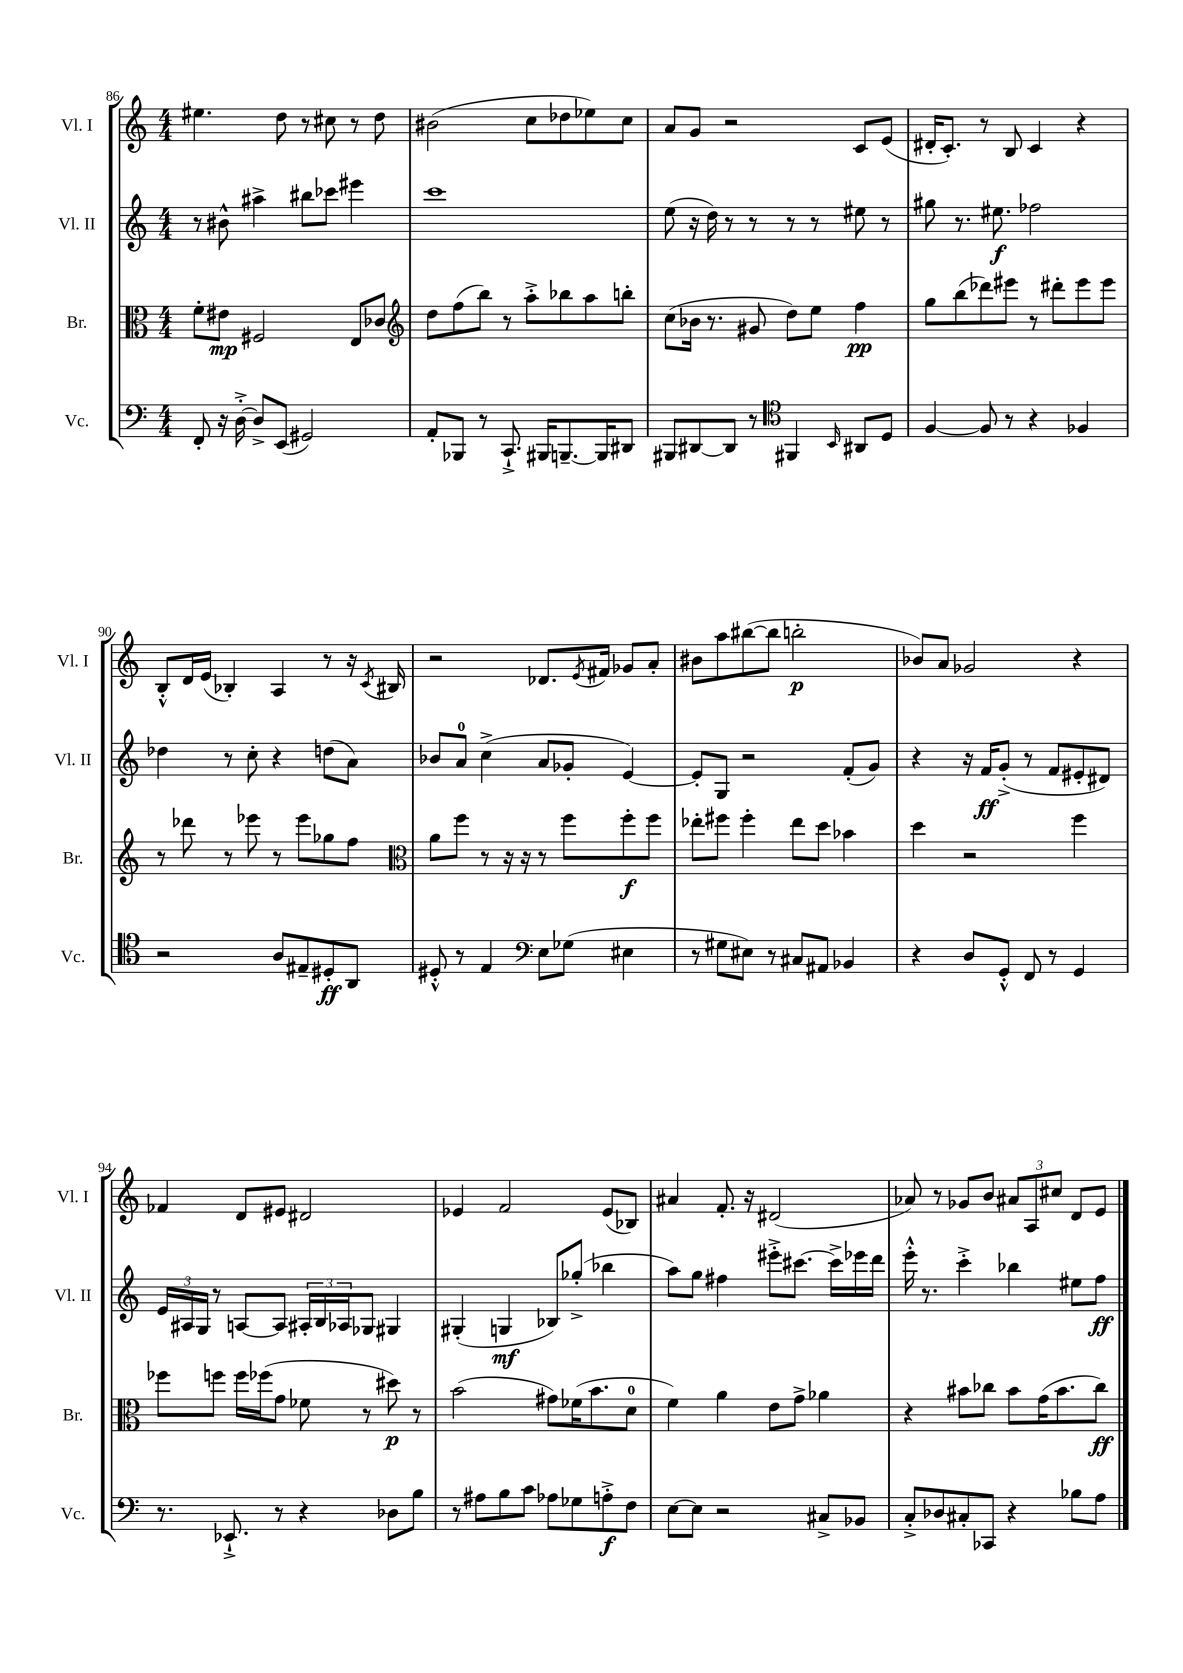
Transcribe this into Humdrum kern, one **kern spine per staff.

**kern	**dynam	**kern	**dynam	**kern	**dynam	**kern	**dynam
*part4	*part4	*part3	*part3	*part2	*part2	*part1	*part1
*staff4	*staff4	*staff3	*staff3	*staff2	*staff2	*staff1	*staff1
*I"Vc.	*	*I"Br.	*	*I"Vl. II	*	*I"Vl. I	*
*I'Vc.	*	*I'Br.	*	*I'Vl. II	*	*I'Vl. I	*
*clefF4	*	*clefC3	*	*clefG2	*	*clefG2	*
*k[]	*	*k[]	*	*k[]	*	*k[]	*
*M4/4	*	*M4/4	*	*M4/4	*	*M4/4	*
=86	=86	=86	=86	=86	=86	=86	=86
8FF'/	.	8f'\L	.	8r	.	4.ee#X\	.
16r	.	8e#X\J	mp	8b#X^^\	.	.	.
[16D'^\	.	.	.	.	.	.	.
8D^/L]	.	2F#X/	.	4aa#X^\	.	.	.
(8EE/J	.	.	.	.	.	8dd\	.
2GG#X/)	.	.	.	8bb#X\L	.	8r	.
.	.	.	.	8ccc-X\J	.	8cc#X\	.
.	.	8E/L	.	4eee#X\	.	8r	.
.	.	8c-X/J	.	.	.	8dd\	.
=87	=87	=87	=87	=87	=87	=87	=87
*	*	*clefG2	*	*	*	*	*
8AA'/L	.	8dd\L	.	1ccc	.	(2b#X\	.
8BBB-X/J	.	(8ff\	.	.	.	.	.
8r	.	8bb\J)	.	.	.	.	.
8.CC`^/	.	8r	.	.	.	.	.
.	.	8aa'^\L	.	.	.	8cc\L	.
16BBB#X/KL	.	.	.	.	.	.	.
[8.BBBn~/	.	8bb-X\	.	.	.	8dd-X\	.
.	.	8aa\	.	.	.	8ee-X\)	.
16BBB/K]	.	.	.	.	.	.	.
8DD#X/J	.	8bbn'\J	.	.	.	8cc\J	.
=88	=88	=88	=88	=88	=88	=88	=88
8BBB#X/L	.	(8cc\L	.	(8ee\	.	8a/L	.
[8DD#X/	.	16b-X\Jk	.	16r	.	8g/J	.
.	.	8.r	.	16dd\)	.	.	.
8DD#/J]	.	.	.	8r	.	2r	.
8r	.	8g#X/	.	8r	.	.	.
*clefC4	*	*	*	*	*	*	*
4FF#X/	.	8dd\L)	.	8r	.	.	.
.	.	8ee\J	.	8r	.	.	.
16qqBB/	.	.	.	.	.	.	.
8AA#X/L	.	4ff\	pp	8ee#X\	.	8c/L	.
8D/J	.	.	.	8r	.	(8e/J	.
=89	=89	=89	=89	=89	=89	=89	=89
[4F/	.	8gg\L	.	8gg#X\	.	16d#X'/KL	.
.	.	.	.	.	.	8.c'/J)	.
.	.	(8bb\	.	8.r	.	.	.
8F/]	.	8ddd-X\)	.	.	.	8r	.
.	.	.	.	8.ee#X\	f	.	.
8r	.	8eee#X\J	.	.	.	8B/	.
4r	.	8r	.	2ff-X\	.	4c/	.
.	.	8ddd#X'\L	.	.	.	.	.
4F-X/	.	8eee#\	.	.	.	4r	.
.	.	8eee#\J	.	.	.	.	.
!!LO:LB:g=z
=90	=90	=90	=90	=90	=90	=90	=90
2r	.	8r	.	4dd-X\	.	8B'^^/L	.
.	.	8ddd-X\	.	.	.	16d/L	.
.	.	.	.	.	.	(16e/JJ	.
.	.	8r	.	8r	.	4B-X'/)	.
.	.	8eee-X\	.	8cc'\	.	.	.
8A/L	.	8r	.	4r	.	4A/	.
8E#X~/	.	8eee-\L	.	.	.	.	.
8D#X'/	ff	8gg-X\	.	(8ddn\L	.	8r	.
8AA/J	.	8ff\J	.	8a\J)	.	16r	.
.	.	.	.	.	.	8qc/	.
.	.	.	.	.	.	16B#X/	.
=91	=91	=91	=91	=91	=91	=91	=91
*	*	*clefC3	*	*	*	*	*
8D#X'^^/	.	8a\L	.	8b-X/L	.	2r	.
8r	.	8ff\J	.	8a/J	.	.	.
4E/	.	8r	.	(4cc^\	.	.	.
.	.	16r	.	.	.	.	.
.	.	16r	.	.	.	.	.
*clefF4	*	*	*	*	*	*	*
8E\L	.	8r	.	8a/L	.	8.d-X/L	.
(8G-X\J	.	8ff\L	.	8g-X'/J	.	.	.
.	.	.	.	.	.	8qe/	.
.	.	.	.	.	.	16f#X/Jk	.
4E#X\	.	8ff'\	f	[4e/)	.	8g-X/L	.
.	.	8ff\J	.	.	.	8a'/J	.
=92	=92	=92	=92	=92	=92	=92	=92
8r	.	8ee-X'\L	.	8e'/L]	.	8b#X\L	.
8G#X\L	.	8ff#X\J	.	8G/J	.	8aa\	.
8E#X\J)	.	4ff#'\	.	2r	.	([8bb#X\	.
8r	.	.	.	.	.	8bb#\J]	.
8C#X/L	.	8ee-\L	.	.	.	2bbn'\	p
8AA#X/J	.	8dd\J	.	.	.	.	.
4BB-X/	.	4b-X\	.	(8f'/L	.	.	.
.	.	.	.	8g/J)	.	.	.
=93	=93	=93	=93	=93	=93	=93	=93
4r	.	4dd\	.	4r	.	8b-X/L)	.
.	.	.	.	.	.	8a/J	.
8D/L	.	2r	.	16r	.	2g-X/	.
.	.	.	.	16f/KL	ff	.	.
8GG'^^/J	.	.	.	(8g'^/J	.	.	.
8FF/	.	.	.	8r	.	.	.
8r	.	.	.	8f/L	.	.	.
4GG/	.	4ff\	.	8e#X'/	.	4r	.
.	.	.	.	8d#X/J)	.	.	.
!!LO:LB:g=z
=94	=94	=94	=94	=94	=94	=94	=94
8.r	.	8ff-X\L	.	24e/LL	.	4f-X/	.
.	.	.	.	24A#X/	.	.	.
.	.	.	.	24G/JJ	.	.	.
.	.	8ffn\J	.	8r	.	.	.
8.EE-X`^/	.	.	.	.	.	.	.
.	.	16ff\LL	.	[8An/L	.	8d/L	.
.	.	(16ff-X\J	.	.	.	.	.
8r	.	8g\J	.	8A/J]	.	8e#X/J	.
4r	.	8f-X\	.	24A#X'/LL	.	2d#X/	.
.	.	.	.	24B/	.	.	.
.	.	.	.	24A-X/J	.	.	.
.	.	8r	.	8G-X/J	.	.	.
8D-X\L	.	8dd#X\)	p	4G#X/	.	.	.
8B\J	.	8r	.	.	.	.	.
=95	=95	=95	=95	=95	=95	=95	=95
8r	.	(2b\	.	(4G#X'/	.	4e-X/	.
8A#X\L	.	.	.	.	.	.	.
8B\	.	.	.	4Gn/	mf	2f/	.
8c\J	.	.	.	.	.	.	.
8A-X\L	.	8g#X\L)	.	8B-X/L)	.	.	.
8G-X\	.	(16f-X\K	.	(8gg-X'^/J	.	.	.
.	.	8.b\	.	.	.	.	.
8An'^\	f	.	.	4bb-X\	.	(8e-/L	.
8F\J	.	8d\J	.	.	.	8B-X/J)	.
=96	=96	=96	=96	=96	=96	=96	=96
[8E\L	.	4f\)	.	8aa\L)	.	4a#X/	.
8E\J]	.	.	.	8gg\J	.	.	.
2r	.	4a\	.	4ff#X\	.	8.f'/	.
.	.	.	.	.	.	16r	.
.	.	8e\L	.	8eee#X'^\L	.	(2d#X/	.
.	.	8g^\J	.	[8.ccc#X\J	.	.	.
8C#X^/L	.	4a-X\	.	.	.	.	.
.	.	.	.	16ccc#^\LL]	.	.	.
8BB-X/J	.	.	.	16eee-X\	.	.	.
.	.	.	.	16ddd\JJ	.	.	.
=97	=97	=97	=97	=97	=97	=97	=97
8C'^/L	.	4r	.	16eee'^^\	.	8a-X/)	.
.	.	.	.	8.r	.	.	.
8D-X/	.	.	.	.	.	8r	.
8C#X'/	.	8b#X\L	.	4ccc'^\	.	8g-X/L	.
8CC-X/J	.	8cc-X\J	.	.	.	8b/J	.
4r	.	8b#\L	.	4bb-X\	.	12a#X/L	.
.	.	.	.	.	.	12A/	.
.	.	(16g\K	.	.	.	.	.
.	.	.	.	.	.	12cc#X/J	.
.	.	8.b#\	.	.	.	.	.
8B-X\L	.	.	.	8ee#X\L	.	8d/L	.
8A\J	.	8cc-\J)	ff	8ff\J	ff	8e/J	.
==	==	==	==	==	==	==	==
*-	*-	*-	*-	*-	*-	*-	*-
